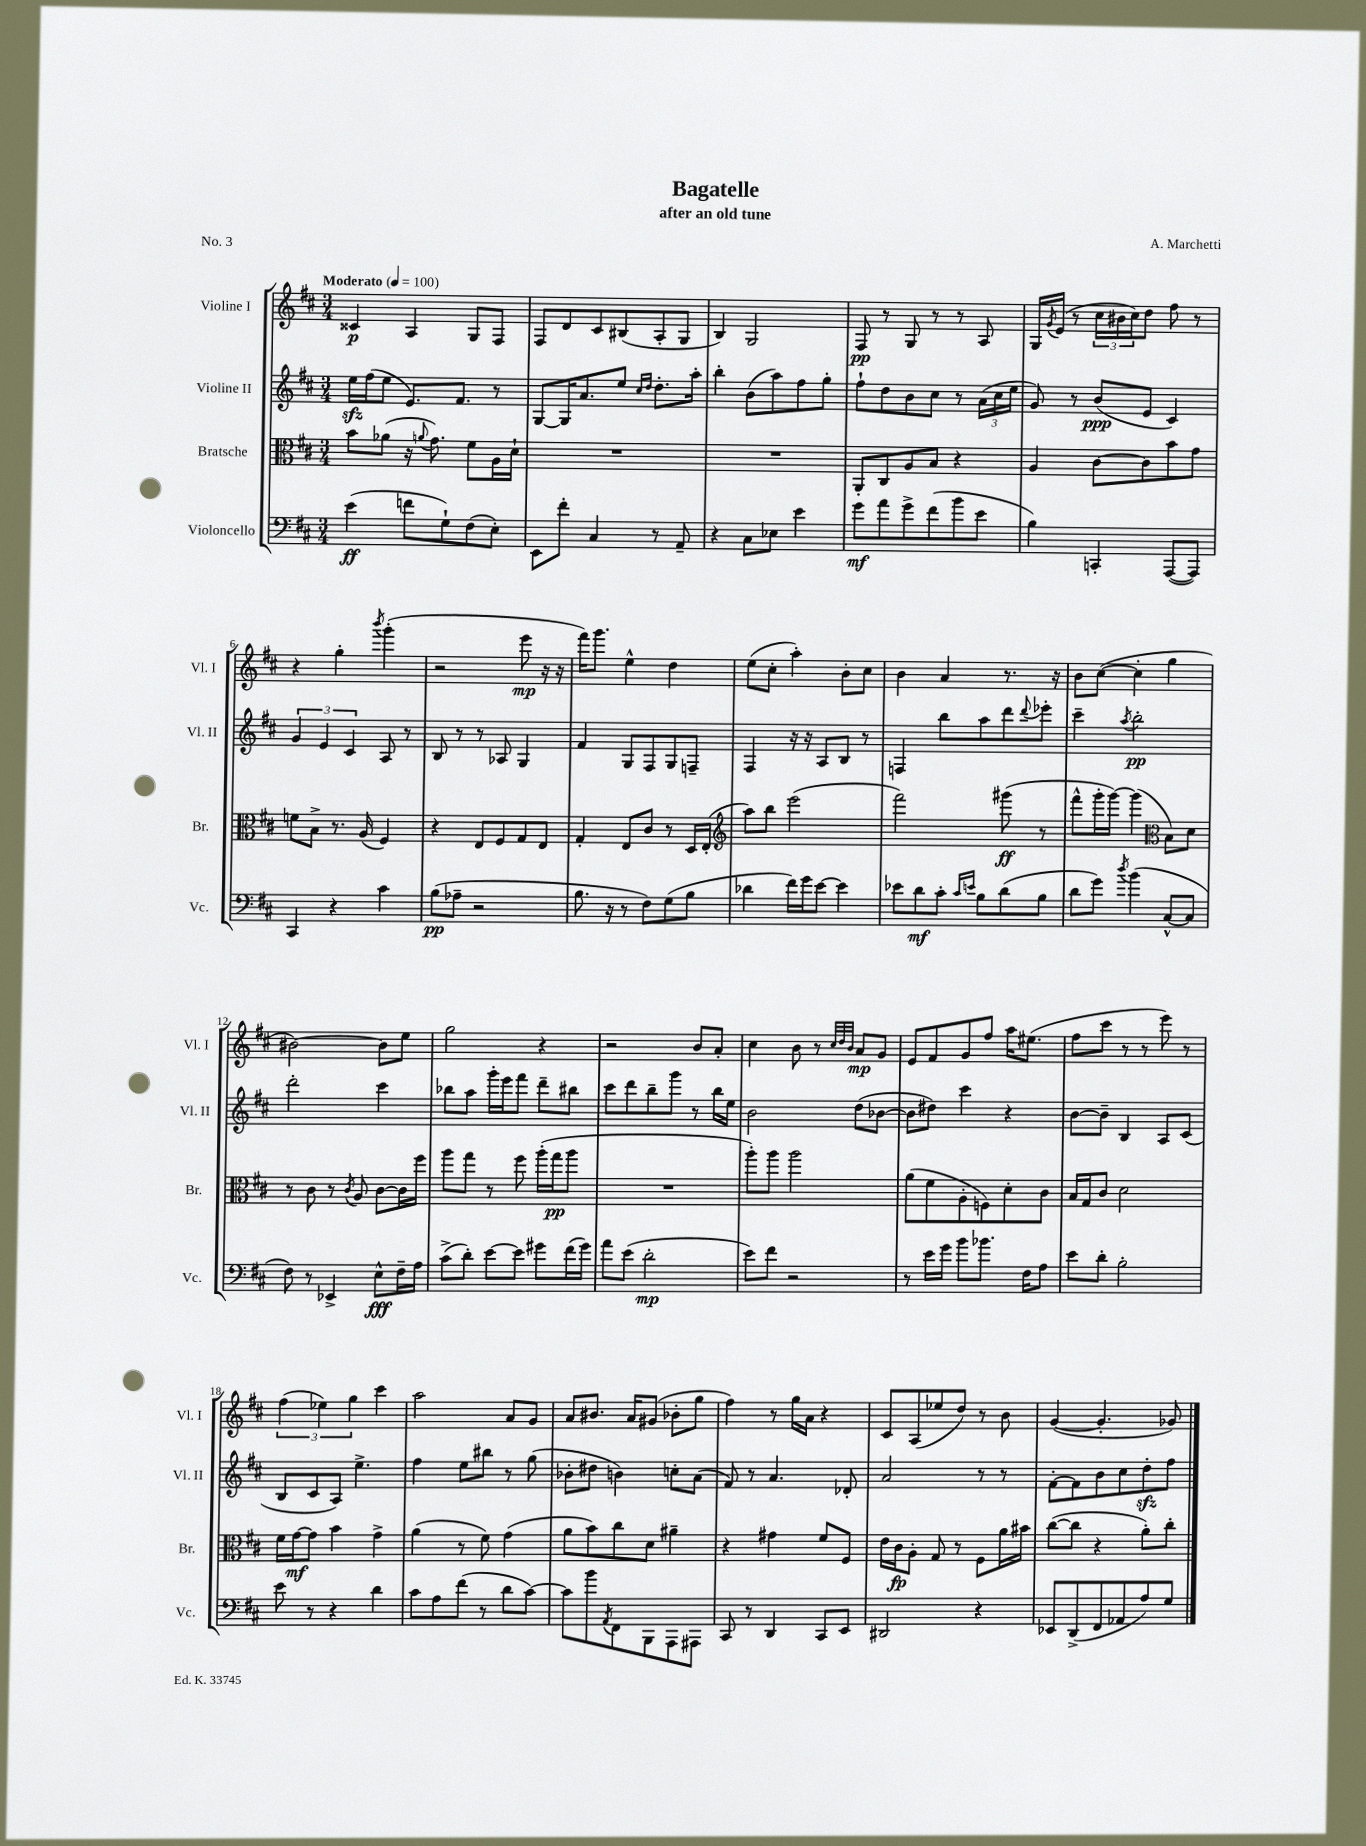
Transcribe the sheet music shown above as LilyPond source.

\header { title = "Bagatelle" composer = "A. Marchetti" subtitle = "after an old tune" piece = "No. 3" }
<<
\new StaffGroup <<
\new Staff = "s0" \with { instrumentName = "Violine I" shortInstrumentName = "Vl. I" } {
    \clef treble \key d \major \numericTimeSignature \time 3/4 \tempo "Moderato" 4 = 100
    cisis'4\p a4 g8 fis8 |
    fis8 d'8 cis'8 bis8( a8-. g8 |
    b4) g2 |
    fis8\pp r8 g8 r8 r8 a8 |
    g16 \acciaccatura { g'8 } e'16( r8 \tuplet 3/2 { cis''16 bis'16 cis''16) } d''8 fis''8 r8 |
    r4 g''4-. \acciaccatura { b'''8 } g'''4-.( |
    r2 e'''8\mp r16 r16 |
    fis'''16) g'''8. e''4-^ d''4 |
    e''8( cis''8-. a''4-.) b'8-. cis''8 |
    b'4 a'4 r8. r16 |
    b'8 cis''8~( cis''4-. g''4 |
    bis'2~) bis'8 e''8 |
    g''2 r4 |
    r2 b'8 a'8-. |
    cis''4 b'8 r8 \grace { cis''32 d''32 b'32 } a'8\mp g'8 |
    e'8 fis'8 g'8 fis''8 a''16 eis''8.( |
    fis''8 cis'''8 r8 r8 e'''8) r8 |
    \tuplet 3/2 { fis''4( ees''4) g''4 } cis'''4 |
    a''2 a'8 g'8 |
    a'8 bis'8. a'16 gis'8( bes'8-. g''8 |
    fis''4) r8 g''16 a'16 r4 |
    cis'8 a8( ees''8 d''8) r8 b'8 |
    g'4~( g'4.-. ges'8) \bar "|." |
}
\new Staff = "s1" \with { instrumentName = "Violine II" shortInstrumentName = "Vl. II" } {
    \clef treble \key d \major \numericTimeSignature \time 3/4
    e''16\sfz fis''16( e''8 e'8.) fis'8. r8 |
    g8~ g16 a'8. e''8 \grace { cis''16 d''16 } d''8.-. a''16-. |
    b''4-. b'8( a''8) fis''8 g''8-. |
    fis''8-! d''8 b'8 cis''8 r8 \tuplet 3/2 { a'16( cis''16 e''16 } |
    g'8) r8 b'8\ppp( e'8 cis'4) |
    \tuplet 3/2 { g'4 e'4 cis'4 } a8 r8 |
    b8 r8 r8 aes8 g4 |
    fis'4 g8 fis8 g8 f8-- |
    fis4 r16 r16 a8 b8 r8 |
    f4 b''8 a''8 d'''8 \appoggiatura { d'''8 } ees'''8-. |
    cis'''4-- \acciaccatura { a''8 } b''2-.\pp |
    d'''2-. cis'''4 |
    bes''8 a''8 g'''16-. e'''16 fis'''8 d'''8-- bis''8 |
    cis'''8 d'''8 b''8-- g'''8 r8 b''16 e''16 |
    b'2 d''8( bes'8~ |
    bes'8 dis''8) cis'''4 r4 |
    b'8~ b'8-- b4 a8 cis'8( |
    b8 cis'8 a8) e''4.-> |
    fis''4 e''8 bis''8 r8 g''8( |
    bes'8-. dis''8 b'4) c''8-. a'8( |
    fis'8) r8 a'4. des'8-. |
    a'2 r8 r8 |
    fis'8~-. fis'8 b'8 cis''8 d''8-.\sfz fis''8 \bar "|." |
}
\new Staff = "s2" \with { instrumentName = "Bratsche" shortInstrumentName = "Br." } {
    \clef alto \key d \major \numericTimeSignature \time 3/4
    b'8 aes'8( r16 \appoggiatura { a'8 } g'8.) fis'8 a16 d'16-! |
    R2. |
    R2. |
    a,8-. cis8 a8 b8 r4 |
    a4 cis'8~ cis'8 b'8 g'8 |
    f'8 b8-> r8. a16( fis4) |
    r4 e8 fis8 g8 e8 |
    g4-. e8 cis'8 r8 d16 e16-.( |
    \clef treble a''8) b''8 e'''2( |
    fis'''2) gis'''8\ff( r8 |
    fis'''8-^ g'''16-. g'''16~) g'''4( \clef alto b8) d'8 |
    r8 cis'8 r8 \acciaccatura { cis'8 } a8 cis'8~ cis'16 fis''16 |
    a''8 g''8 r8 fis''8 a''16-.( g''16\pp a''8 |
    R2. |
    a''8-.) a''8 a''2 |
    a'8( fis'8 a8-. f8) d'8-. cis'8 |
    b16 g16 cis'8 d'2 |
    fis'16 g'16~\mf g'8 b'4 g'4-> |
    a'4( r8 fis'8) g'4( |
    a'8 b'8) cis''8 d'8 ais'4-- |
    r4 gis'4 fis'8 fis8 |
    e'16 cis'16\fp a8-. g8 r8 fis8 a'16 bis'16 |
    cis''8~( cis''8 r4 a'8-.) cis''8-. \bar "|." |
}
\new Staff = "s3" \with { instrumentName = "Violoncello" shortInstrumentName = "Vc." } {
    \clef bass \key d \major \numericTimeSignature \time 3/4
    e'4\ff( f'8 g8-!) fis8( e8-.) |
    e,8 fis'8-. cis4 r8 a,8-- |
    r4 cis8 ees8 e'4 |
    g'8\mf a'8 g'8-> fis'8( b'8 e'8 |
    b4) c,4-. a,,8~( a,,8) |
    cis,4 r4 cis'4 |
    b8\pp( aes8-- r2 |
    b8. r16 r8 fis8) g8( b8 |
    des'4 fis'16) g'16 e'8~ e'4 |
    ees'8 d'8\mf cis'8-. \grace { cis'16 e'16 } b8 d'8( b8 |
    d'8 g'8) \acciaccatura { d''8 } b'4( cis8~-^ cis8 |
    fis8) r8 ees,4-> e8-^\fff fis16-- a16 |
    cis'8->( d'8-.) e'8~ e'8 gis'8 fis'16( gis'16) |
    a'8 e'8( d'2-.\mp |
    e'8) fis'8 r2 |
    r8 e'16 g'16 b'8 bes'8. fis16 a8 |
    e'8 d'8-. b2-. |
    e'8 r8 r4 d'4 |
    cis'8 a8 fis'8( r8 d'8 cis'8~) |
    cis'8 b'8 \acciaccatura { a,8 } fis,8 b,,8 a,,8 ais,,8 |
    cis,8 r8 d,4 cis,8 e,8 |
    dis,2 r4 |
    ees,8 d,8->( fis,8 aes,8 a8) g8 \bar "|." |
}
>>
>>
